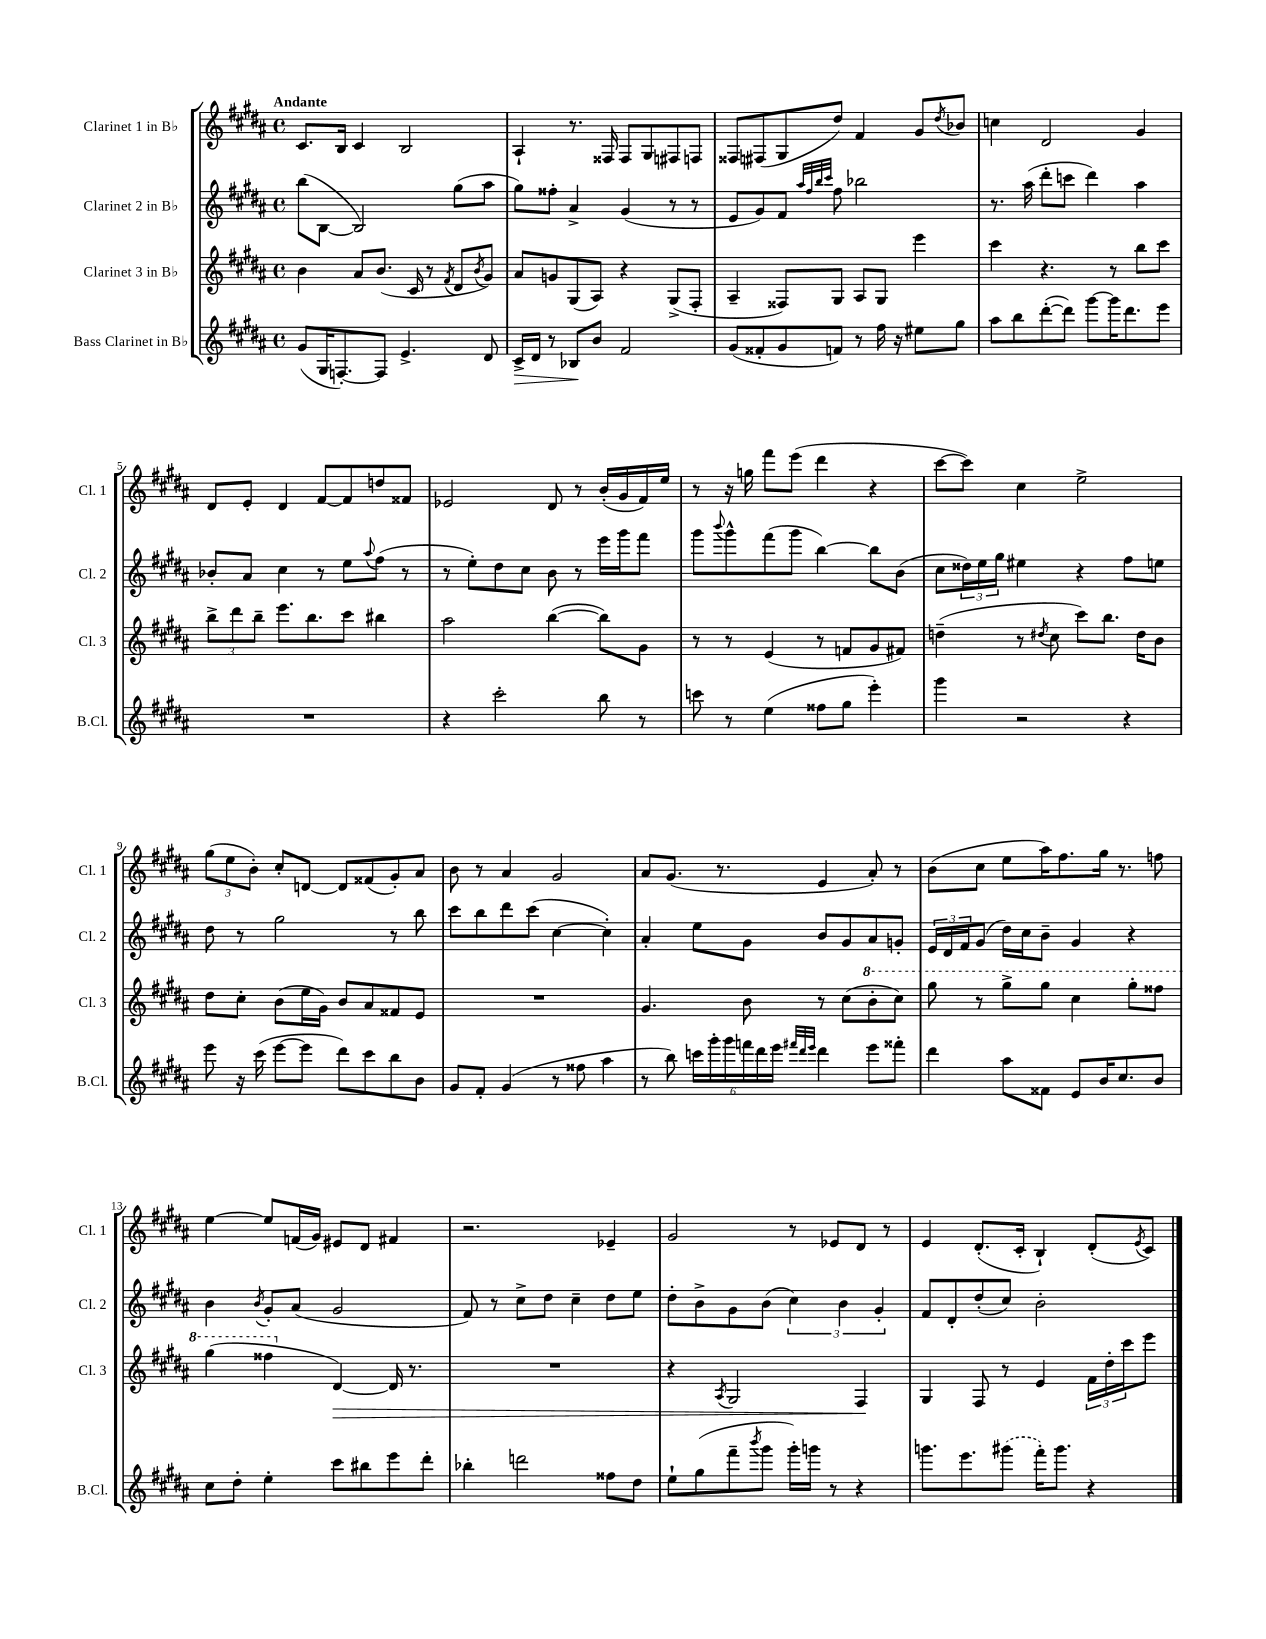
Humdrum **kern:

**kern	**kern	**kern	**kern
*staff4	*staff3	*staff2	*staff1
*clefG2	*clefG2	*clefG2	*clefG2
*k[f#c#g#d#a#]	*k[f#c#g#d#a#]	*k[f#c#g#d#a#]	*k[f#c#g#d#a#]
*M4/4	*M4/4	*M4/4	*M4/4
*met(c)	*met(c)	*met(c)	*met(c)
(8g#	4b	(8bb	8.c#
16G#	.	[8B	.
[8.F')	.	.	16B
.	8a#	2B])	4c#
8F]	(8.b	.	.
4.e^	.	.	2B
.	16c#	.	.
.	8r	.	.
.	8qf#	.	.
.	8d#	(8gg#	.
.	8qb	.	.
8d#	8g#)	8aa#	.
=	=	=	=
16c#^	8a#	8gg#)	4A#`
16d#	.	.	.
8r	8g	8ff##'	.
8B-	(8G#	4a#^	8.r
8b	8A#)	.	.
.	.	.	16F##
2f#	4r	(4g#	8F##
.	.	.	8G#
.	(8G#^	8r	8F#
.	8F#'	8r	8F
=	=	=	=
(8g#	4A#~	8e	8F##
8f##'	.	8g#)	(8F#
8g#	8F##)	8f#	8G#
.	.	32qqaa#	.
.	.	32qqff#	.
.	.	32qqbb	.
.	.	32qqccc#	.
8f)	8G#	8ff#	8dd#)
8r	8A#	2bb-	4f#
16ff#	8G#	.	.
16r	.	.	.
8ee#	4eee	.	8g#
.	.	.	8qdd#
8gg#	.	.	8b-
=	=	=	=
8aa#	4ccc#	8.r	4cc
8bb	.	.	.
.	.	(16aa#	.
([8ddd#'	4.r	8ddd#'	2d#
8ddd#])	.	8ccc	.
[8ggg#	.	4ddd#)	.
16ggg#]	8r	.	.
8.ddd#	.	.	.
.	8bb	4aa#	4g#
8eee	8ccc#	.	.
=	=	=	=
1r	12bb^	8b-'	8d#
.	12ddd#	.	.
.	.	8a#	8e'
.	12bb~	.	.
.	8.eee	4cc#	4d#
.	8.bb	.	.
.	.	8r	[8f#
.	8ccc#	8ee	8f#]
.	.	8qqaa#	.
.	4bb#	(8ff#	8dd
.	.	8r	8f##
=	=	=	=
4r	2aa#	8r	2e-
.	.	8ee')	.
2ccc#'	.	8dd#	.
.	.	8cc#	.
.	([4bb	8b	8d#
.	.	8r	8r
8bb	8bb])	16eee	(16b'
.	.	16ggg#	16g#
8r	8g#	8fff#	16f#)
.	.	.	16ee
=	=	=	=
8ccc	8r	8ggg#	8r
.	.	8qqbbb	.
8r	8r	8ggg#^^	16r
.	.	.	16gg
(4ee	(4e	(8fff#	8fff#
.	.	8ggg#	(8eee
8ff##	8r	[4bb)	4ddd#
8gg#	8f	.	.
4eee')	8g#	8bb]	4r
.	8f#)	(8b	.
=	=	=	=
4ggg#	(4dd~	8cc#	[8ccc#
.	.	24dd##)	8ccc#])
.	.	24ee	.
.	.	24gg#	.
2r	8r	4ee#	4cc#
.	8qdd#	.	.
.	8cc#	.	.
.	8ccc#)	4r	2ee^
.	8.bb	.	.
4r	.	8ff#	.
.	16dd#	.	.
.	8b	8ee	.
=	=	=	=
8eee	8dd#	8dd#	(12gg#
.	.	.	12ee
16r	8cc#'	8r	.
.	.	.	12b')
(16ccc#	.	.	.
[8eee	(8b	2gg#	8cc#'
8eee]	16ee	.	[8d
.	16g#)	.	.
8ddd#)	8b	.	8d]
8ccc#	8a#	.	(8f##
8bb	8f##	8r	8g#')
8b	8e	8bb	8a#
=	=	=	=
8g#	1r	8ccc#	8b
8f#'	.	8bb	8r
(4g#	.	8ddd#	4a#
.	.	(8ccc#	.
8r	.	[4cc#	2g#
8ff##	.	.	.
4aa#	.	4cc#'])	.
=	=	=	=
8r	4.g#	4a#'	8a#
8bb)	.	.	(8.g#
24ccc	.	8ee	.
24ggg#'	.	.	.
.	.	.	8.r
24ggg#	.	.	.
24fff	8b	8g#	.
24ddd#	.	.	.
24eee	.	.	.
32qqfff#	.	.	.
32qqddd#	.	.	.
32qqeee	.	.	.
4ddd#	8r	8b	4e
.	(8cc#	8g#	.
8eee	8bb'	8a#	8a#')
8fff##'	8ccc#)	8g'	8r
=	=	=	=
4ddd#	8ggg#	24e	(8b
.	.	24d#	.
.	.	24f#	.
.	8r	(8g#	8cc#
8aa#	8ggg#^	16dd#)	8ee
.	.	16cc#	.
8f##	8ggg#	8b~	16aa#)
.	.	.	8.ff#
8e	4ccc#	4g#	.
16b	.	.	16gg#
8.cc#	.	.	8.r
.	8ggg#'	4r	.
8b	8fff##	.	8ff
=	=	=	=
8cc#	(4ggg#	4b	[4ee
8dd#'	.	.	.
.	.	8qb	.
4ee'	4fff##	8g#'	8ee]
.	.	(8a#	(16f
.	.	.	16g#)
8ccc#	[4d#)	2g#	8e#
8bb#	.	.	8d#
8eee	16d#]	.	4f#
.	8.r	.	.
8ddd#'	.	.	.
=	=	=	=
4bb-'	1r	8f#)	2.r
.	.	8r	.
2ddd	.	8cc#^	.
.	.	8dd#	.
.	.	4cc#~	.
8ff##	.	8dd#	4e-~
8dd#	.	8ee	.
=	=	=	=
8ee`	4r	8dd#'	2g#
(8gg#	.	8b^	.
.	8qA#	.	.
8fff#~	2G#	8g#	.
8qbbb	.	.	.
8ggg#	.	(8b	.
16ggg#')	.	6cc#)	8r
16ggg	.	.	.
8r	.	.	8e-
.	.	6b	.
4r	4F#	.	8d#
.	.	6g#'	.
.	.	.	8r
=	=	=	=
8.ggg	4G#	8f#	4e
.	.	8d#'	.
8.eee	.	.	.
.	8F#	(8dd#'	(8.d#'
(8ggg#	8r	8cc#)	.
.	.	.	16c#'
16fff#')	4e	2b'	4B`)
8.ggg#	.	.	.
4r	24f#	.	(8d#'
.	24dd#'	.	.
.	24ccc#	.	.
.	.	.	8qe
.	8eee	.	8c#)
==	==	==	==
*-	*-	*-	*-
